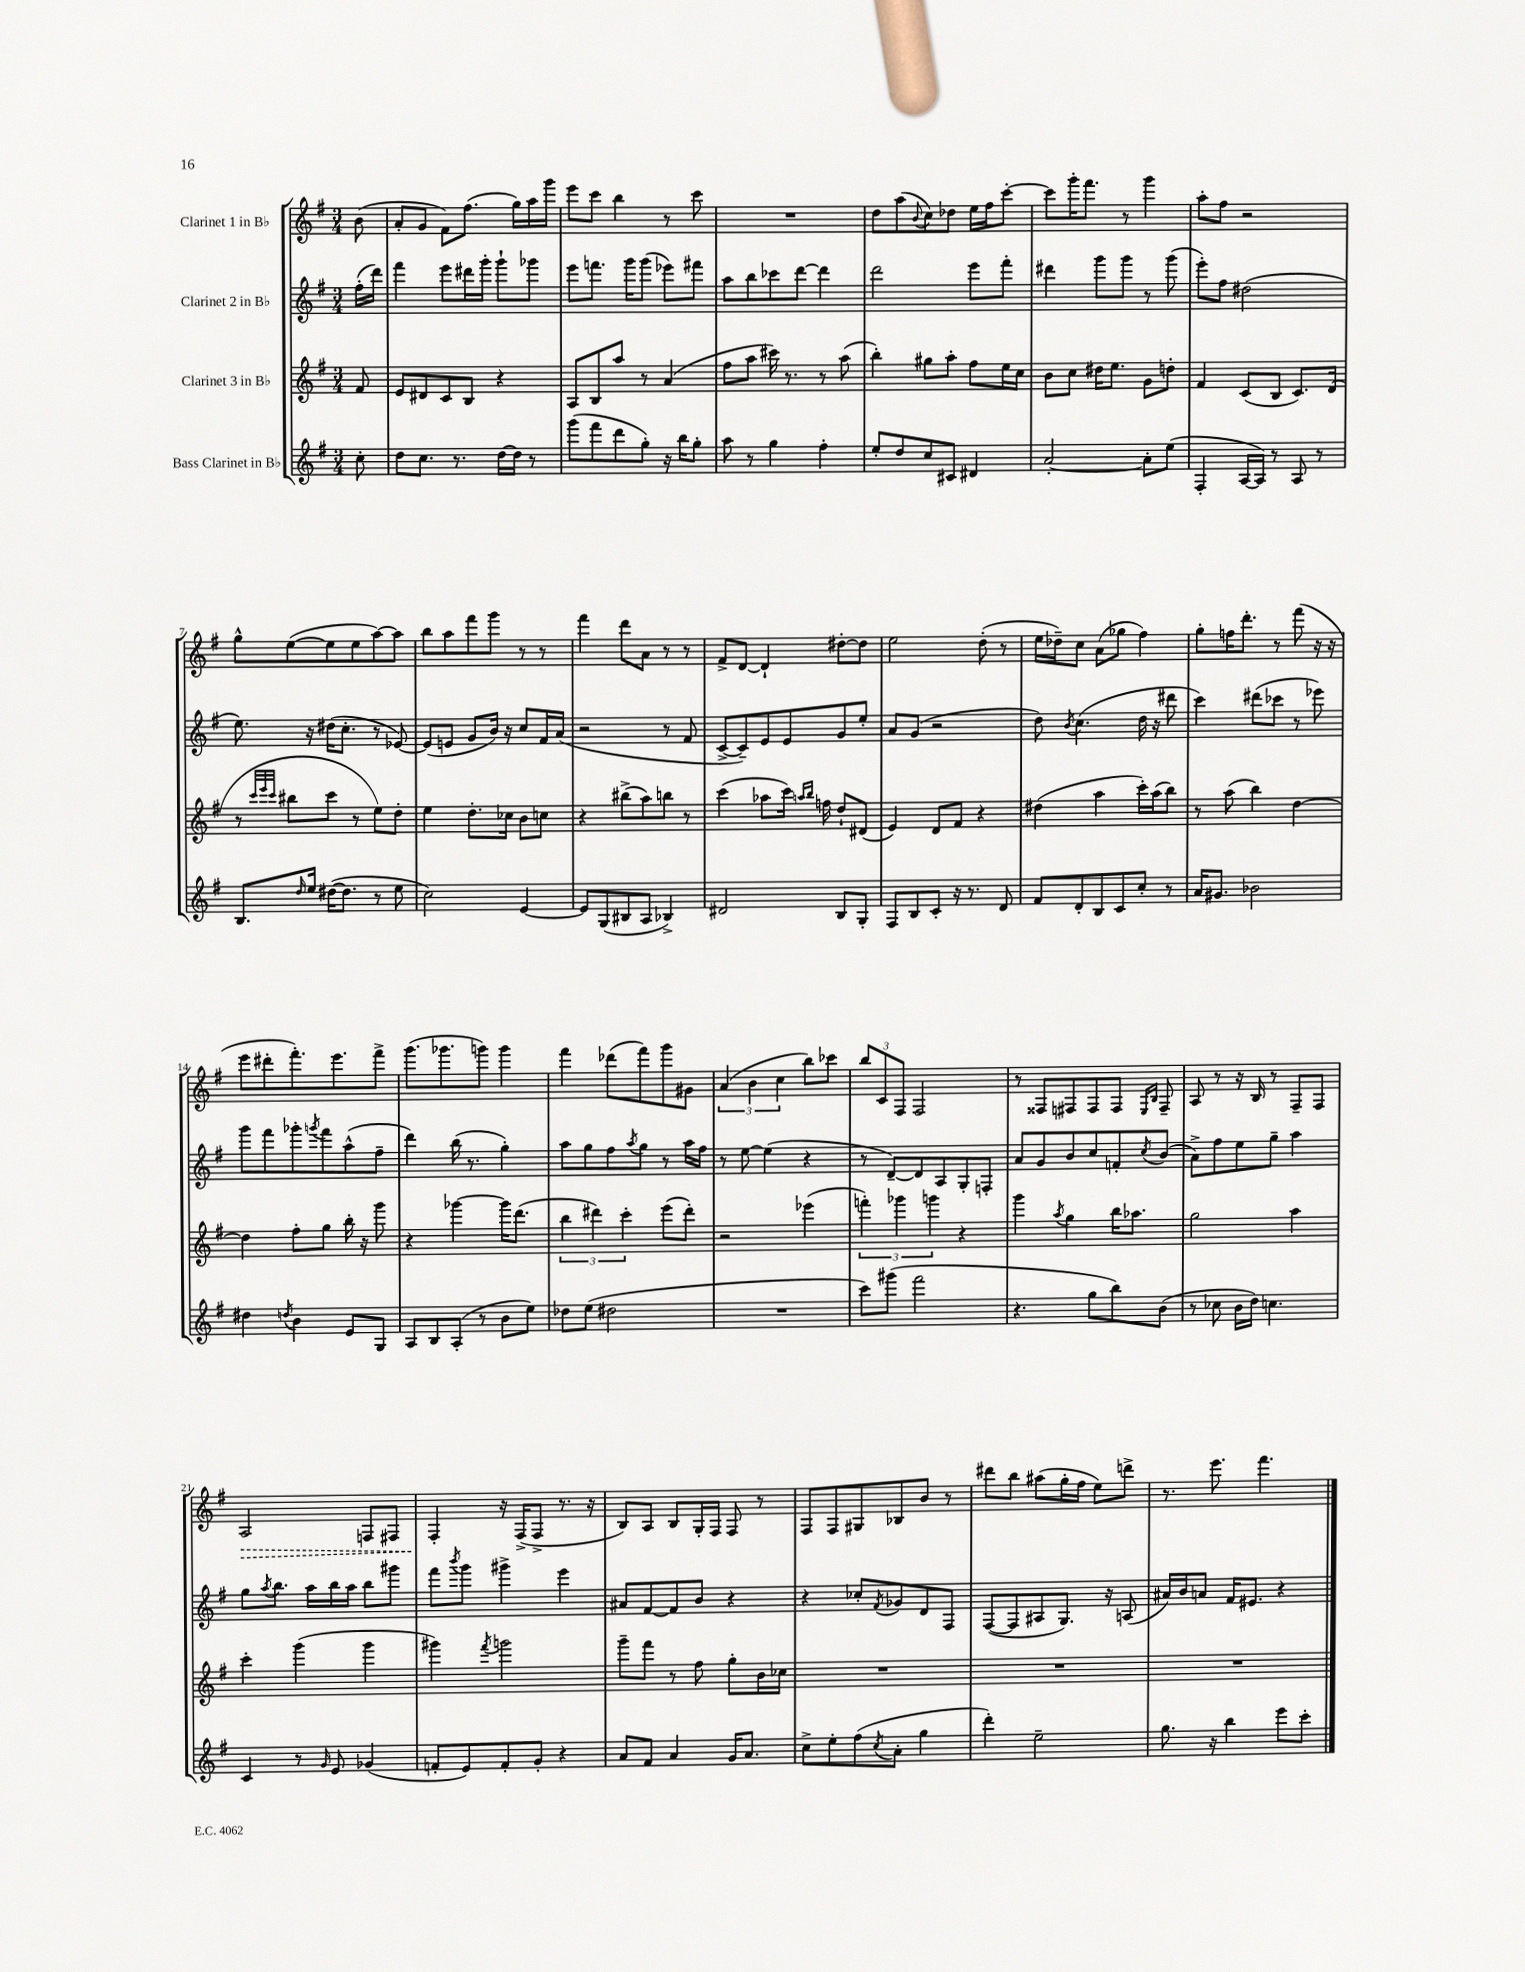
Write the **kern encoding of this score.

**kern	**kern	**kern	**kern
*staff4	*staff3	*staff2	*staff1
*clefG2	*clefG2	*clefG2	*clefG2
*k[f#]	*k[f#]	*k[f#]	*k[f#]
*M3/4	*M3/4	*M3/4	*M3/4
8cc'\	8f#/	(16ff#'\LL	(8b\
.	.	16ddd\JJ)	.
=	=	=	=
8dd\L	8e/L	4fff#\	8a'/L
8.cc\J	8d#/	.	8g/J
.	8c/	8eee\L	8f#\L)
8.r	.	.	.
.	8B/J	16ddd#\L	(8.ff#\J
.	.	16ggg'\JJ	.
[16dd\LL	4r	8ggg`\L	.
16dd\]JJ	.	.	16gg\LL)
8r	.	8ggg-\J	16aa\
.	.	.	16ggg\JJ
=	=	=	=
(8ggg\L	8A/L	8eee\L	8eee\L
8fff#\	8B/	8.fff\J	8ccc\J
8ddd\	8aa/J	.	4bb\
.	.	16ggg\LK	.
8gg'\J)	8r	(8ggg\J	.
16r	(4a/	8eee-\L)	8r
16bb\LK	.	.	.
8gg'\J	.	8fff#\J	8ccc\
=	=	=	=
8aa\	8ff#\L	8aa\L	2.r
8r	8aa\J	8bb\	.
4gg\	16ccc#\)	8ccc-\	.
.	8.r	.	.
.	.	[8ddd\J	.
4ff#'\	8r	4ddd\]	.
.	(8aa\	.	.
=	=	=	=
8ee'/L	4bb'\)	2ddd\	8dd\L
8dd/	.	.	(8aa\
.	.	.	8qqb/
8cc/	8gg#\L	.	8cc\)
8c#/J	8aa'\J	.	8dd-\J
4d#/	8ff#\L	8eee\L	16ee\LL
.	.	.	16ff#\J
.	16ee\L	8fff#'\J	[8ccc'\J
.	16cc\JJ	.	.
=	=	=	=
[2a'/	8b\L	4ddd#\	8ccc\]L
.	8cc\J	.	16ggg'\K
.	.	.	8.fff#\J
.	16dd#\LK	8ggg\L	.
.	8.ee\J	.	.
.	.	8ggg\J	8r
8a'\]L	8g\L	8r	4ggg\
(8ee\J	8dd'\J	(8ggg\	.
=	=	=	=
4F#'/	4f#/	8eee'\L)	8aa'\L
.	.	8ff#\J	8ff#\J
[16A/LL	(8c/L	(2dd#\	2r
16A/]JJ)	.	.	.
8r	8B/J	.	.
8A/	8.c/L)	.	.
8r	.	.	.
.	(16d/Jk	.	.
=	=	=	=
8.B/L	8r	8.ee\)	8gg^^\L
.	32qqccc/LLL	.	.
.	32qqeee/	.	.
.	32qqccc/JJJ	.	.
.	8bb#\L	.	([8ee\
16qqdd/	.	.	.
16ee/Jk	.	16r	.
([16dd#\LK	8ccc\J	(16dd#\LK	8ee\]
8.dd#\]J	.	8.cc'\J	.
.	8r	.	8ee\
8r	8ee\L)	8r	[8aa\)
8ee\	8dd'\J	[8e-/)	8aa\]J
=	=	=	=
2cc\)	4ee\	(8e-/]L	8bb\L
.	.	8e/J	8aa\
.	8.dd'\L	8g/L	8fff#\
.	.	16b/Jk)	8ggg\J
.	16cc-\Jk	16r	.
[4e/	8b\L	8cc/L	8r
.	8cc\J	16f#/L	8r
.	.	(16a/JJ	.
=	=	=	=
8e/]L	4r	2r	4fff#\
(8G/	.	.	.
8B#/	(8bb#^\L	.	8ddd\L
8A/J	8aa\)	.	8a\J
4B-^/)	8bb\J	8r	8r
.	8r	8f#/	8r
=	=	=	=
2d#/	(4ccc\	[8c^/L	8f#^/L
.	.	8c~/])	[8d/J
.	8aa-\L	8e/	4d`/]
.	16ccc\Jk)	8e/	.
.	16qqaa/LL	.	.
.	16qqbb/JJ	.	.
.	16ff\	.	.
8B/L	8dd`/L	8g/	[8dd#'\L
8G'/J	(8d#/J	8ee'/J	8dd#\]J
=	=	=	=
8F#/L	4e/)	8a/L	2ee\
8B/	.	(8g/J	.
8c'/J	8d/L	2r	.
16r	8f#/J	.	.
8.r	.	.	.
.	4r	.	(8dd'\
8d/	.	.	8r
=	=	=	=
8f#/L	(4dd#\	8dd\)	16ee\LL
.	.	.	16dd-~\J)
.	.	8qb/	.
8d'/	.	(4.cc\	8cc\J
8B/	4aa\	.	(8a\L
8c/	.	.	8gg-\J
8cc'/J	16ccc'\LL)	16dd\	4ff#\)
.	(16aa\J	16r	.
8r	8bb\J)	8ddd#\	.
=	=	=	=
16a/LK	8r	4ccc\)	8gg'\L
8.g#/J	.	.	.
.	(8aa\	.	16ff\K
.	.	.	8.ddd'\J
2b-\	4bb\)	(8ddd#\L	.
.	.	8ccc-\J	8r
.	[4dd\	8r	(8fff#\
.	.	8eee-\)	16r
.	.	.	16r
=	=	=	=
4dd#\	4dd\]	8ggg\L	8eee\L
.	.	8fff#\	8ddd#'\
8qdd/	.	.	.
4b\	8ff#'\L	8ggg-'\	8.fff#'\)
.	.	8qggg/	.
.	8gg\J	8fff#\	.
.	.	.	8.eee\
8e/L	16bb'\	(8aa^^\	.
.	16r	.	.
8G/J	8ggg\	8ff#~\J	8fff#^\J
=	=	=	=
8A/L	4r	4ddd\)	(8.ggg\L
8B/	.	.	.
.	.	.	8.ggg-\
(8A'/J	[4ggg-\	(16bb\	.
.	.	8.r	.
8r	.	.	8ggg\J)
8b\L	16ggg-\]LK	4gg'\)	4ggg\
.	(8.ddd\J	.	.
8ee\J)	.	.	.
=	=	=	=
8dd-\L	6bb\	8aa\L	4fff#\
(8ee\J	.	8gg\	.
.	6ddd#\)	.	.
2dd#\	.	8ff#\	(8ddd-\L
.	6ccc'\	.	.
.	.	8qaa/	.
.	.	8gg\J	8fff#\)
.	(8eee\L	8r	8ggg\
.	8ddd#'\J)	16aa\LL	8g#\J
.	.	16ff#\JJ	.
=	=	=	=
2.r	2r	8r	(6a/
.	.	[8ee\	.
.	.	.	6b\
.	.	(4ee\]	.
.	.	.	6cc\
.	(4eee-\	4r	8bb\L)
.	.	.	8ccc-\J
=	=	=	=
8ccc\L)	6fff'\)	8r	12bb/L
.	.	.	12c/
(8ggg#\J	.	[8d~/L)	.
.	6ggg-\	.	12F#/J
2fff#\	.	8d/]	2F#/
.	6ggg\	.	.
.	.	8A/	.
.	4r	8G'/	.
.	.	8F'/J	.
=	=	=	=
4.r	4ggg\	8a/L	8r
.	.	8g/	8F##/L
.	8qaa/	.	.
.	4gg\	8b/	8F#/
8gg\L	.	8cc/	8F#/
8bb\)	16bb\LK	8f'/	8F#/J
.	8.aa-\J	.	.
.	.	.	16qqE/LL
.	.	8qcc/	16qqB/JJ
(8b\J	.	(8b/J	8F#~/
=	=	=	=
8r	2gg\	8a^\L)	8A/
8cc-\	.	8ff#\	8r
16b\LL	.	8ee\	16r
16dd\JJ)	.	.	16B/
4.cc\	.	8gg~\J	8r
.	4aa\	4aa\	8F#~/L
.	.	.	8F#/J
=	=	=	=
4c/	4ccc'\	8gg\L	2A/
.	.	8qaa/	.
.	.	8.bb\J	.
8r	(4ggg\	.	.
.	.	16aa\LL	.
16qqg/	.	.	.
8e/	.	16bb\	.
.	.	16aa\JJ	.
(4g-/	4ggg\	8bb\L	8F/L
.	.	8ggg#\J	8F#/J
=	=	=	=
8f'/L	4ggg#\)	8fff#\L	4F#'/
.	.	8qbbb/	.
8e/)	.	8ggg\J	.
.	8qfff#/	.	.
8f'/	2ggg\	4ggg#^\	16r
.	.	.	(16F#^/LK
8g'/J	.	.	8F#^/J
4r	.	4eee\	8.r
.	.	.	16r
=	=	=	=
8a/L	8ggg~\L	8a#/L	8B/L)
8f#/J	8fff#\J	[8f#/	8A/J
4a/	8r	8f#/]	8B/L
.	8ff#\	8b/J	16G'/L
.	.	.	16F#/JJ
16g/LK	8gg'\L	4r	8F#/
8.a/J	.	.	.
.	16b\L	.	8r
.	16cc-\JJ	.	.
=	=	=	=
8cc^\L	2.r	4r	8F#/L
8ee'\	.	.	8F#/
(8ff#\	.	8cc-'/L	8G#/
8qcc/	.	8qf#/	.
8a'\J	.	8g-/	8B-/
4gg\	.	8d/	8b/J
.	.	8F#/J	8r
=	=	=	=
4ddd'\)	2.r	([8F#/L	8ddd#\L
.	.	8F#/]	8bb\J
2ee~\	.	8A#/	(8aa#\L
.	.	8.G/J)	16gg'\L
.	.	.	16ff#\JJ
.	.	.	8ee\L)
.	.	16r	.
.	.	(8A/	8ddd^\J
=	=	=	=
8.gg\	2.r	16a#/LL)	8.r
.	.	16b/J	.
.	.	8a/J	.
16r	.	.	8.eee\
4bb\	.	16f#/LK	.
.	.	8.e#/J	.
.	.	.	4.fff#\
8eee\L	.	4r	.
8ccc'\J	.	.	.
==	==	==	==
*-	*-	*-	*-
